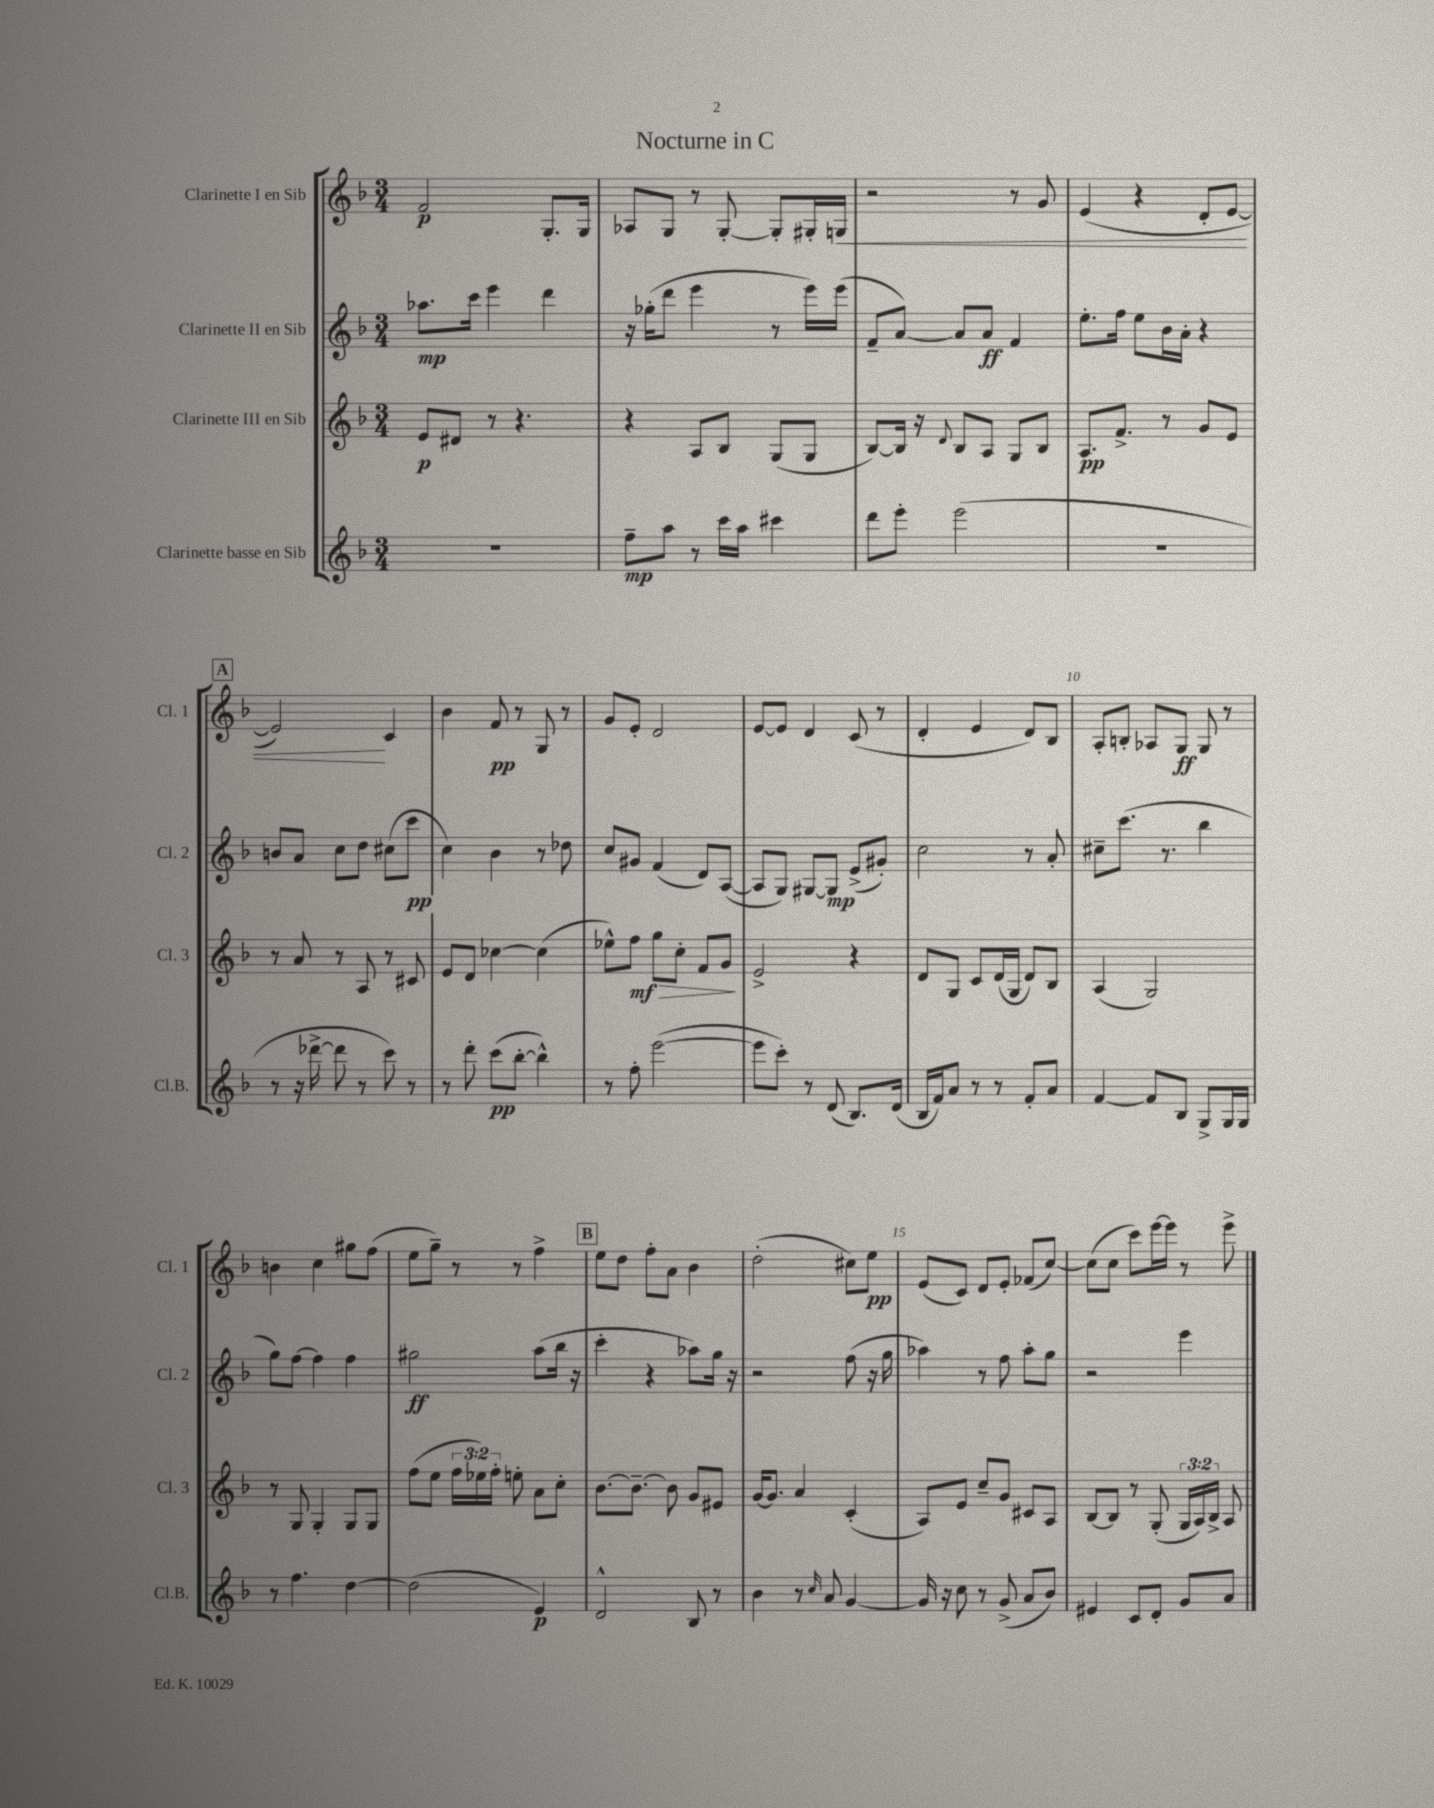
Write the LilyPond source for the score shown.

\header { title = "Nocturne in C" }
<<
\new StaffGroup <<
\new Staff = "s0" \with { instrumentName = "Clarinette I en Sib" shortInstrumentName = "Cl. 1" } {
    \clef treble \key f \major \numericTimeSignature \time 3/4
    \autoBeamOff f'2\p g8.[-. g16] |
    aes8[ g8] r8 g8~-. g8[-. gis16-. g16]\< |
    r2 r8 g'8 |
    e'4( r4 d'8[-. e'8]~ |
    \mark \markup { \box "A" } e'2\!) c'4 |
    bes'4 f'8\pp r8 g8 r8 |
    g'8[ e'8]-. d'2 |
    e'8[~ e'8] d'4 c'8( r8 |
    d'4-. e'4 d'8[) bes8] |
    a8[-. b8]-. aes8[ g8]\ff g8 r8 |
    b'4 c''4 gis''8[ f''8]( |
    e''8[ g''8]--) r8 r8 f''4-> |
    \mark \markup { \box "B" } e''8[ d''8] f''8[-. a'8] bes'4 |
    d''2-.( cis''8[) e''8]\pp |
    e'8[( c'8]) d'8[ e'8]-. fes'8[( c''8]~) |
    c''8[( c''8] c'''8[) e'''16~ e'''16] r8 e'''8-> \bar "|." |
}
\new Staff = "s1" \with { instrumentName = "Clarinette II en Sib" shortInstrumentName = "Cl. 2" } {
    \clef treble \key f \major \numericTimeSignature \time 3/4
    \autoBeamOff aes''8.[\mp c'''16] e'''4 d'''4 |
    r16 ges''16[-.( d'''8] e'''4 r8 e'''16[) e'''16]( |
    f'8[-- a'8]~) a'8[ a'8]\ff f'4 |
    e''8.[-. f''16] e''8[ bes'16 a'16]-. r4 |
    \mark \markup { \box "A" } b'8[ a'8] c''8[ d''8] cis''8[( c'''8]\pp |
    c''4) bes'4 r8 des''8 |
    c''8[ gis'8] f'4( d'8[) a8]~( |
    a8[ g8]) gis8[~ gis8]\mp e'8[->( gis'8]-.) |
    c''2 r8 a'8-. |
    cis''8[-- c'''8.]( r8. bes''4 |
    g''8[) f''8]~ f''4 f''4 |
    gis''2\ff a''8[( bes''16] r16 |
    \mark \markup { \box "B" } c'''4-. r4 aes''8[) g''16] r16 |
    r2 f''8( r16 g''16 |
    aes''4) r8 f''8 aes''8[-. g''8] |
    r2 e'''4 \bar "|." |
}
\new Staff = "s2" \with { instrumentName = "Clarinette III en Sib" shortInstrumentName = "Cl. 3" } {
    \clef treble \key f \major \numericTimeSignature \time 3/4 \override Staff.TupletNumber.text = #tuplet-number::calc-fraction-text
    \autoBeamOff e'8[\p dis'8] r8 r4. |
    r4 a8[ bes8] g8[( g8] |
    bes8[~) bes16] r16 \appoggiatura { d'8 } bes8[ a8] g8[ bes8] |
    a8.[\pp f'8.]-> r8 g'8[ e'8] |
    \mark \markup { \box "A" } r8 a'8 r8 a8 r8 cis'8 |
    e'8[ d'8] ces''4~ ces''4( |
    ees''8[-^) f''8]\mf\> g''8[ c''8]-. f'8[ g'8]\! |
    e'2-> r4 |
    d'8[ g8] c'8[ d'16( g16] d'8[) bes8] |
    a4( g2) |
    r8 g8 g4-. g8[ g8] |
    f''8[( e''8] \tuplet 3/2 { f''16[ ees''16) f''16]-. } e''8-. a'8[ c''8]-. |
    \mark \markup { \box "B" } bes'8.[~ bes'8.]~-- bes'8 g'8[ eis'8] |
    g'16[~ g'8.] a'4 c'4-.( |
    a8[) e'8] c''8[-- g'8] cis'8[ a8] |
    bes8[~ bes8] r8 g8-.( \tuplet 3/2 { g16[ a16) bes16]-> } a8 \bar "|." |
}
\new Staff = "s3" \with { instrumentName = "Clarinette basse en Sib" shortInstrumentName = "Cl.B." } {
    \clef treble \key f \major \numericTimeSignature \time 3/4
    \autoBeamOff R2. |
    f''8[--\mp a''8] r8 c'''16[ a''16] cis'''4 |
    d'''8[ e'''8]-. e'''2( |
    R2. |
    \mark \markup { \box "A" } r8 r16 des'''16~-> des'''8 r8 c'''8) r8 |
    r8 d'''8-. c'''8[\pp( bes''8]~-. bes''4-^) |
    r8 f''8-. e'''2~( |
    e'''8[ c'''8]-.) r8 d'8( bes8.[) d'16]( |
    bes16[ f'16) a'8] r8 r8 f'8[-. a'8] |
    f'4~ f'8[ bes8] g8[-> g16 g16] |
    r8 f''4. d''4~ |
    d''2( e'4\p) |
    \mark \markup { \box "B" } d'2-^ bes8 r8 |
    bes'4 r8 \grace { c''16 } a'8 g'4~ |
    g'16 r16 c''8 r8 g'8->( a'8[ bes'8]) |
    eis'4 c'8[ d'8]-. g'8[ a'8] \bar "|." |
}
>>
>>
\layout { \context { \Score \override BarNumber.break-visibility = ##(#f #t #t) barNumberVisibility = #(every-nth-bar-number-visible 5) } }
